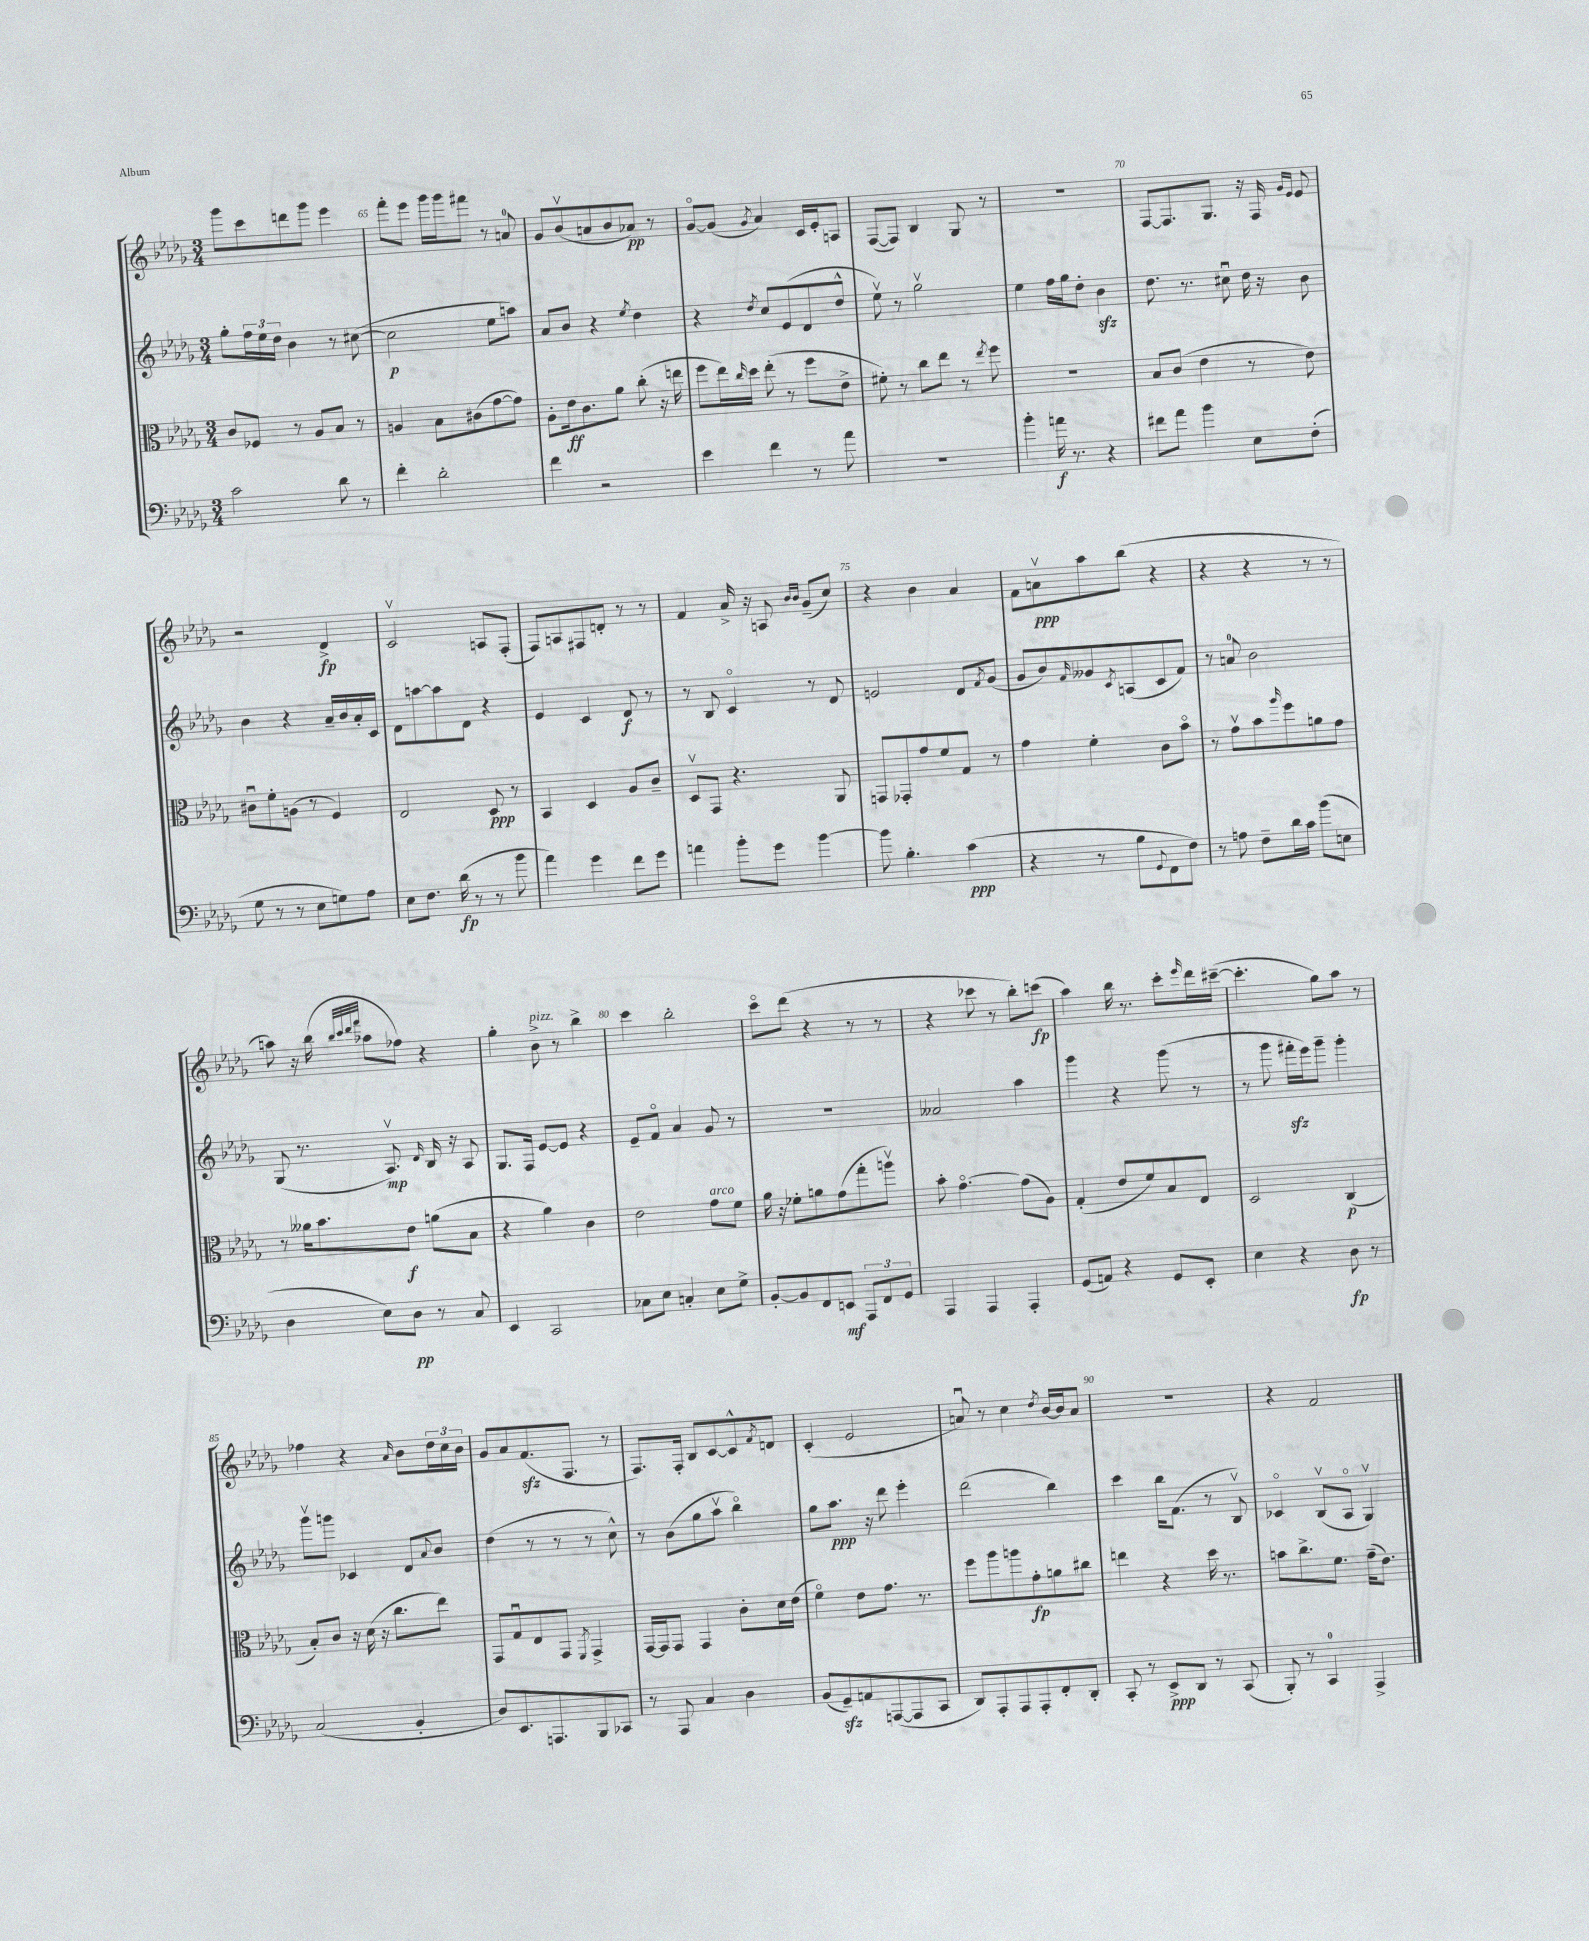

**kern	**kern	**kern	**kern
*staff4	*staff3	*staff2	*staff1
*clefF4	*clefC3	*clefG2	*clefG2
*k[b-e-a-d-g-]	*k[b-e-a-d-g-]	*k[b-e-a-d-g-]	*k[b-e-a-d-g-]
*M3/4	*M3/4	*M3/4	*M3/4
2c	8c	8gg-'	8ggg-
.	8F-	24ff	8ccc
.	.	24ee-	.
.	.	24dd-	.
.	8r	4b-	8ddd
.	8A-	.	8ggg-
8d-	8B-	8r	4eee-
8r	8r	([8cc#	.
=	=	=	=
4f'	4A	2cc#]	8fff'
.	.	.	8eee-
2d-'	8B-	.	16ggg-
.	.	.	16ggg-
.	(8c#	.	8fff#
.	[8g-	8ee-	8r
.	8g-])	8aa)	8a
=	=	=	=
4f	8A-'	8a-	8g-
.	16e-	8b-	(8b-v
.	8.c	.	.
2r	.	4r	8a
.	8a-	.	8b-
.	.	8qee-	.
.	(8cc'	4dd-	8a-)
.	16r	.	8r
.	16ee	.	.
=	=	=	=
4e-	8ff	4r	[8g-o
.	16ee-)	.	(8g-]
.	16qqcc	.	.
.	16dd-	.	.
.	.	8qdd-	8qg-
4f	(8ee-'	8cc	4a-)
.	8r	(8e-	.
8r	8ff	8d-	16c
.	.	.	16e-'
8a-	8e-^	8dd-^^	8A
=	=	=	=
2.r	8f#')	8ee-v)	([8F
.	8r	8r	8F])
.	8cc	2gg-v	4B-
.	8ee-	.	.
.	8r	.	8G-
.	8qee-	.	.
.	8ff	.	8r
=	=	=	=
4b-'	2.r	4ee-	2.r
16a	.	16ff	.
8.r	.	16gg-	.
.	.	8dd-'	.
4r	.	4b-	.
=	=	=	=
8f#	8B-	8.dd-	[8F
8a-	(8c	.	8.F]
.	.	8.r	.
4b-	4e-	.	.
.	.	.	8.G-
.	.	8cc#u	.
8E-	8r	16dd-	16r
.	.	16r	16F
.	.	.	16qqg-
.	.	.	16qqe-
(8F'	8e-)	8b-	8e-
=	=	=	=
8G-	8c#u	4b-	2r
8r	8f'	.	.
8r	(8A	4r	.
8E-	8r	.	.
8G)	4F)	16a-~	4d-^
.	.	16b-	.
8A-	.	16a-'	.
.	.	16c	.
=	=	=	=
8E-	2E-	8d-	2cv
8.F	.	[8aa	.
.	.	8aa]	.
(16d-	.	.	.
8r	.	8d-	.
8r	8D-	4r	8A
8b-	8r	.	(8F'
=	=	=	=
4a-)	4BB-	4e-	8F)
.	.	.	8A
4g-	4D-	4c	8F#
.	.	.	8d'
8f	8A-	8d-	8r
8g-	8c~	8r	8r
=	=	=	=
4a	8D-v	8r	4f
.	8GG-	8B-	.
8b-'	4.r	4co	16a-^
.	.	.	16r
8g-	.	.	8A
.	.	.	16qqb-
.	.	.	16qqb-
[4b-	.	8r	(8g-~
.	8AA-	8d-	8cc)
=	=	=	=
8b-]	8GG	2e	4r
4.B-'	8GG-'	.	.
.	8g-	.	4b-
.	8f	.	.
(4c	8G-	8d-	4a-
.	.	8qf	.
.	8r	(8g-	.
=	=	=	=
4r	4g-	8g-	8f
.	.	8b-)	8av
.	.	16qqf	.
8r	4f'	8g--	8aa-
.	.	8qc	.
8B-	.	(8A	(8bb-
8qqGG-	.	.	.
8FF	8c	8c	4r
8F)	8b-o	8f)	.
=	=	=	=
8r	8r	8r	4r
8A	8g-v	8a	.
8F~	8b-	2b-	4r
.	16qqaa-	.	.
16d-	8ff	.	.
16c	.	.	.
(8b-	8a	.	8r
8E	8g-	.	8r
=	=	=	=
4D-	8r	(8G-	8aa)
.	16a--	8.r	16r
.	8.b-	.	(16bb-
.	.	.	32qqbb-
.	.	.	32qqccc
.	.	.	32qqddd-
.	.	.	32qqfff
8E-)	.	.	8aa-
.	.	8.A-v)	.
8D-	8e-	.	8ff-)
.	.	16qqd-	.
8r	(8a	16B-	4r
.	.	16r	.
8C	8B-	8A-	.
=	=	=	=
4EE-	4r	8.G-	4gg-'
.	.	16F	.
2CC	4a-)	[8e-	8b-^
.	.	8e-]	8r
.	4c	4r	4bb-^
=	=	=	=
8C-	2e-	8e-~	4ccc
8E-	.	8fo	.
4C'	.	4a-	2bb-'
8E-	8g-	8g-	.
8G-^	8f	8r	.
=	=	=	=
[8BB-'	16a-	2.r	8ccco
.	16r	.	.
8BB-]	8f-'	.	(8ddd-
8FF	8a	.	4r
8EE	(8g-	.	.
12AAA-	8gg-'	.	8r
12FF	.	.	.
.	8aav)	.	8r
12GG-	.	.	.
=	=	=	=
4AAA-	8b-'	2a--	4r
.	[4.g-o	.	.
4AAA-	.	.	8ccc-
.	.	.	8r
4AAA-'	(8g-]	4aa-	8bb-')
.	8A-)	.	(8ccc
=	=	=	=
(8GG-	(4G-'	4ggg-	4aa-)
8AA)	.	.	.
4r	8e-	4r	16bb-
.	.	.	8.r
.	8f)	.	.
8GG-	8B-	(8ggg-	8ccc'
.	.	.	16qqeee-
8EE-'	8E-	8r	16ddd-
.	.	.	([16ccc#~
=	=	=	=
4E-	2D-	8r	4.ccc#']
.	.	8ggg-	.
4r	.	16fff#'	.
.	.	16eee-)	.
.	.	8ggg-~	8gg-)
8D-	(4C	4ggg-'	8aa-
8r	.	.	8r
=	=	=	=
(2C	8B-')	8ggg-v	4ff-
.	8c	8ggg	.
.	16r	4c-	4r
.	(16d-	.	.
.	16r	.	.
.	8.cc	.	.
.	.	.	16qqa-
4BB-'	.	8d-	8b-
.	.	8qqa-	.
.	8ee-)	8b-	24dd-
.	.	.	24cc
.	.	.	24b-
=	=	=	=
8D-)	8GG-	(4dd-	8g-
8.EE-	8G-u	.	8a-
.	8E-	8r	(8.f
8.AAA	.	.	.
.	8GG-	8r	.
.	.	.	8.F
.	8qFF	.	.
8BBB-	4GG-^	8r	.
8CC-	.	8cc^^)	8r
=	=	=	=
8r	[16GG-	8r	8.F)
.	16GG-]	.	.
8AAA-	8GG-	(8b-	.
.	.	.	16F'
4C	4GG-	8gg-	8B-
.	.	8aa-v	[8c
4D-	8c'	4bb-o)	8c^^]
.	.	.	8qf
.	16d-	.	8d
.	(16e-	.	.
=	=	=	=
(8BB-	4fo)	8gg-	(4c'
8GG-~)	.	8.aa-	.
8AA	8e-	.	2e-
.	.	16r	.
([8AAA	8.g-	8ddd-	.
8AAA]	.	4eee-'	.
.	8.r	.	.
8CC	.	.	.
=	=	=	=
8DD-)	8ff	(2ddd-	8au)
8AAA-'	8aa-	.	8r
8AAA-	8aa	.	4cc
8AAA-'	8g-'	.	.
.	.	.	8qdd-
8FF'	8a	4bb-)	[16b-
.	.	.	16b-]
8DD-'	8cc#	.	8a
=	=	=	=
8CC'	4ee	4ccc	2.r
8r	.	.	.
8EE-^	4r	16bb-	.
.	.	(8.f	.
8DD-	.	.	.
8r	16dd-	8r	.
.	8.r	.	.
(8CC	.	8B-v)	.
=	=	=	=
8BBB-')	8b	4c-o	4r
8r	8.cc^	.	.
4CC	.	(8B-v	2f
.	8.f	.	.
.	.	8A-o	.
4AAA-^	(16g-~	4G-v)	.
.	8.e-)	.	.
==	==	==	==
*-	*-	*-	*-
